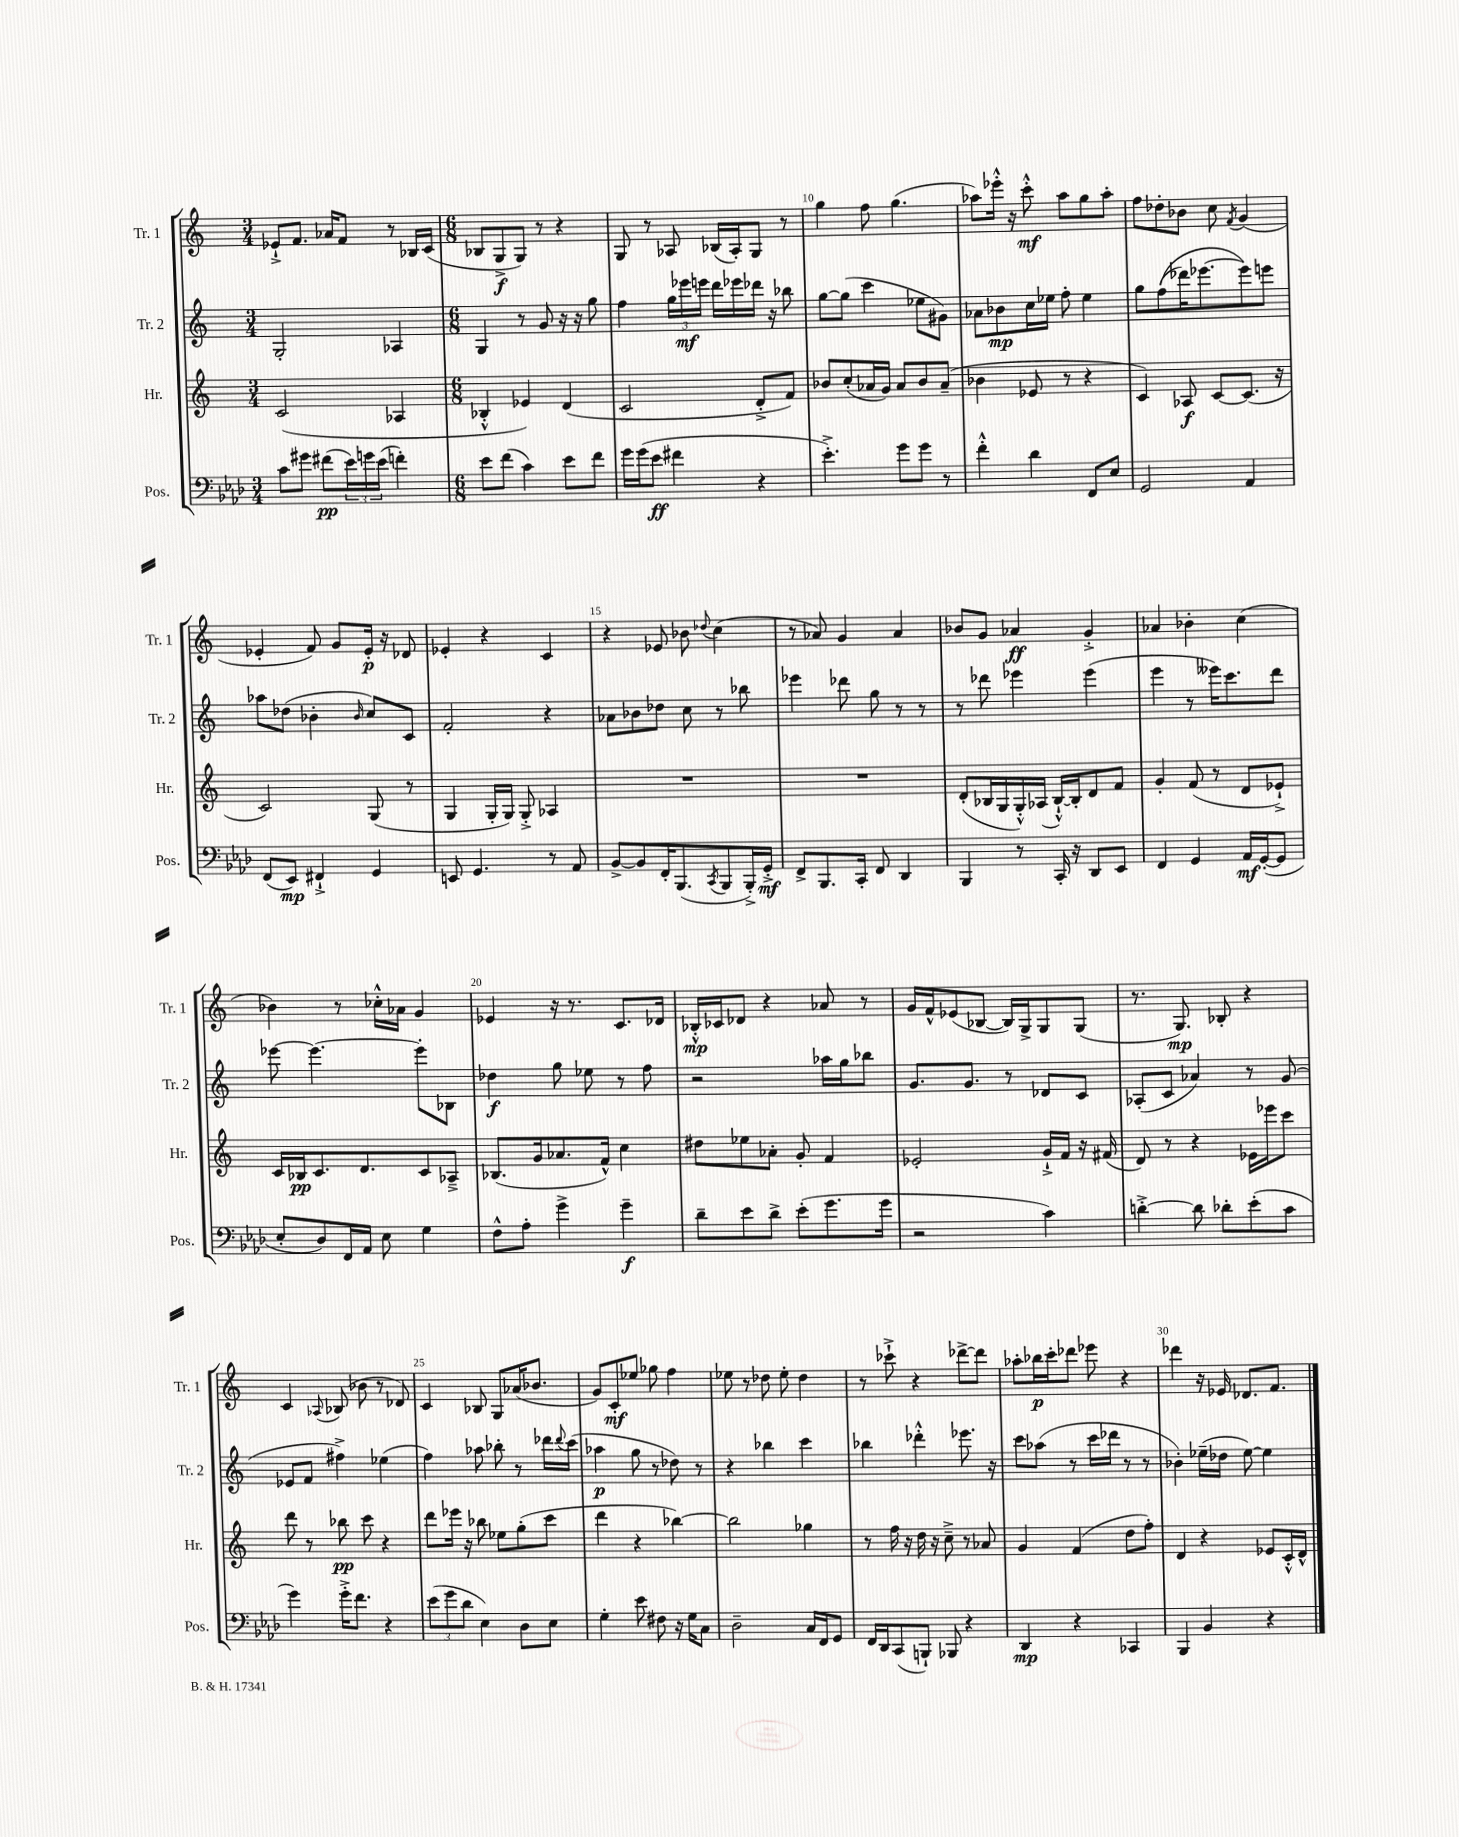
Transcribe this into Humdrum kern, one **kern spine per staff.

**kern	**kern	**kern	**kern
*staff4	*staff3	*staff2	*staff1
*clefF4	*clefG2	*clefG2	*clefG2
*k[b-e-a-d-]	*k[]	*k[]	*k[]
*M3/4	*M3/4	*M3/4	*M3/4
8c	(2c	2G'	8e-`^
8g#	.	.	8.f
(8f#	.	.	.
.	.	.	16a-
24e-)	.	.	8f
24g	.	.	.
(24e-	.	.	.
4f')	4A-	4A-	8r
.	.	.	16B-
.	.	.	(16c
=	=	=	=
*M6/8	*M6/8	*M6/8	*M6/8
8e-	4B-'^^	4G	8B-
(8f	.	.	8G^
4c)	4e-)	8r	8G)
.	.	8g	8r
8e-	(4d	16r	4r
.	.	16r	.
8f	.	8gg	.
=	=	=	=
16g	2c	4ff	8G
(16g	.	.	.
8e-	.	.	8r
4f#	.	24gg	8A-
.	.	24eee-	.
.	.	24eee	.
.	.	16ddd	(16B-
.	.	16eee-	16A-')
4r	8d'^	16ddd-	8G
.	.	16r	.
.	8f)	8bb-	8r
=	=	=	=
4.e-'^)	8b-	[8gg	4gg
.	(8cc'	(8gg]	.
.	16a-	4ccc	8ff
.	16g)	.	.
8g	8a-	.	(4.gg
8g	8b-	8ee-	.
8r	(8a-~	8g#)	.
=	=	=	=
4f'^^	4b-	8a-	8aa-)
.	.	8b-	16eee-'^^
.	.	.	16r
4d-	8e-	16cc	8ccc'^^
.	.	16ee-	.
.	8r	8ff'	8aa-
8FF	4r	4ee-	8gg
8E-	.	.	8aa-'
=	=	=	=
2GG	4c)	8gg	8ff
.	.	&((8ff	8dd-'
.	8A-	16ddd-)	8b-
.	.	[8.eee-	.
.	[8c	.	8cc
.	.	.	8qf
4AA-	(8.c]	8eee-]&)	(4g
.	.	8eee	.
.	16r	.	.
=	=	=	=
(8FF	2c)	8aa-	4e-'
8EE-)	.	(8dd-	.
4FF#`^	.	4b-'	8f)
.	.	.	8g
.	.	16qqb-	.
4GG	(8G	8cc)	16e-'
.	.	.	16r
.	8r	8c	8d-
=	=	=	=
8EE	4G	2f'	4e-'
4.GG	.	.	.
.	16G'	.	4r
.	16G)	.	.
.	8G'^	.	.
8r	4A-	4r	4c
8AA-	.	.	.
=	=	=	=
[8BB-^	2.r	8a-	4r
8BB-]	.	8b-	.
16FF'	.	8dd-	8e-
(8.BBB-	.	.	.
.	.	8cc	8b-
8qCC	.	.	8qqdd-
8BBB-	.	8r	(4cc
16BBB-'^)	.	8bb-	.
16GG'^	.	.	.
=	=	=	=
8FF^	2.r	4eee-	8r
8.BBB-	.	.	8a-)
.	.	8ddd-	4g
16CC'	.	.	.
8FF	.	8gg	.
4DD-	.	8r	4a-
.	.	8r	.
=	=	=	=
4BBB-	(8d'	8r	8b-
.	16B-	8ddd-	8g
.	16G	.	.
8r	16G'^^)	4eee-	4a-
.	(16A-	.	.
16CC'	[16B-`^^)	.	.
16r	16B-']	.	.
8DD-	8d	(4eee-	4g'^
8EE-	8f	.	.
=	=	=	=
4FF	4g'	4eee	4a-
4GG	(8f	8r	4b-'
.	8r	16eee--)	.
.	.	8.ccc	.
16AA-	8d	.	(4cc
([16GG'	.	.	.
8GG]	8e-`^)	8ddd	.
=	=	=	=
8E-'	16c	[8eee-	4b-)
.	16B-	.	.
8D-)	8.c	4.eee-_	.
16FF	.	.	8r
16AA-	8.d	.	.
8E-	.	.	16cc-'^^
.	.	.	16a-
4G	8c	8eee-']	4g
.	8A-~^	8B-	.
=	=	=	=
8F^^	(8.B-	4dd-	4e-
8A-'	.	.	.
.	16g	.	.
4g^	8.a-	8gg	16r
.	.	.	8.r
.	.	8ee-	.
.	16f^^)	.	.
4g~	4cc	8r	8.c
.	.	8ff	.
.	.	.	16d-
=	=	=	=
8d-~	8dd#	2r	16B-'^^
.	.	.	16c-
8e-	8ee-	.	8d-
8d-^	8a-'	.	4r
(8e-'	8g'	.	.
8.g	4f	16aa-	8a-
.	.	16gg	.
.	.	8bb-	8r
16g	.	.	.
=	=	=	=
2r	2e-'	8.g	16g
.	.	.	16f^^
.	.	.	(8e-
.	.	8.g	.
.	.	.	[8B-
.	.	8r	16B-])
.	.	.	16G^
4c)	16g`^	8d-	8G
.	16f	.	.
.	16r	8c	(8G
.	(16f#	.	.
=	=	=	=
[4d'^	8d)	(8A-'	8.r
.	8r	8c	.
.	.	.	8.G)
8d]	4r	4a-)	.
8d-'	.	.	8B-'
(8e-'	16e-	8r	4r
.	16eee-	.	.
8c	8ccc	(8g	.
=	=	=	=
4g)	8ddd	8e-	4c
.	8r	8f	.
.	.	.	8qqA-
16g'^	8bb-	4ff#^)	(8B-
8.f	.	.	.
.	8ccc	.	8b-
4r	4r	(4ee-	8r
.	.	.	8d-)
=	=	=	=
(12e-	8ddd	4ff)	4c
12g	.	.	.
.	16eee-	.	.
12d-	.	.	.
.	16r	.	.
4E-)	8bb-	8aa-	8B-
.	8ee-	8bb-'	8G
8D-	(8gg'	8r	(16a-
.	.	.	8.b-
8E-	8ccc	16ddd-	.
.	.	8qqddd-	.
.	.	(16ccc	.
=	=	=	=
4G'	4ddd	4aa-	8g)
.	.	.	8c'
8e-	4r	8gg	8ee-
8F#	.	8r	8gg-
16r	[4bb-)	8dd-)	4ff
16G	.	.	.
8C	.	8r	.
=	=	=	=
2D-~	2bb-]	4r	8ee-
.	.	.	8r
.	.	4bb-	8dd-
.	.	.	8ee-'
16C	4gg-	4ccc	4dd-
16FF	.	.	.
8GG	.	.	.
=	=	=	=
16FF	8r	4bb-	8r
16DD-	.	.	.
(8CC	16ff	.	8ccc-`^
.	16r	.	.
8BBB`)	16dd	4ddd-'^^	4r
.	16r	.	.
8BBB-	8cc~^	.	.
4r	8r	8.eee-	[8ddd-^
.	8a-	.	8ddd-]
.	.	16r	.
=	=	=	=
4DD-	4g	8ccc	8aa-'
.	.	(8aa-	16bb-
.	.	.	16ccc'
4r	(4f	8r	8ddd-
.	.	16ccc	8eee-
.	.	16ddd-	.
4CC-	8dd	8r	4r
.	8ff')	8r	.
=	=	=	=
4BBB-	4d	4b-')	4ddd-
4BB-	4r	(16ee-~	16r
.	.	16dd-	16e-
.	.	[8ee-)	8.d-
4r	8e-	4ee-]	.
.	.	.	8.f
.	16c'^^	.	.
.	16d^^	.	.
==	==	==	==
*-	*-	*-	*-
